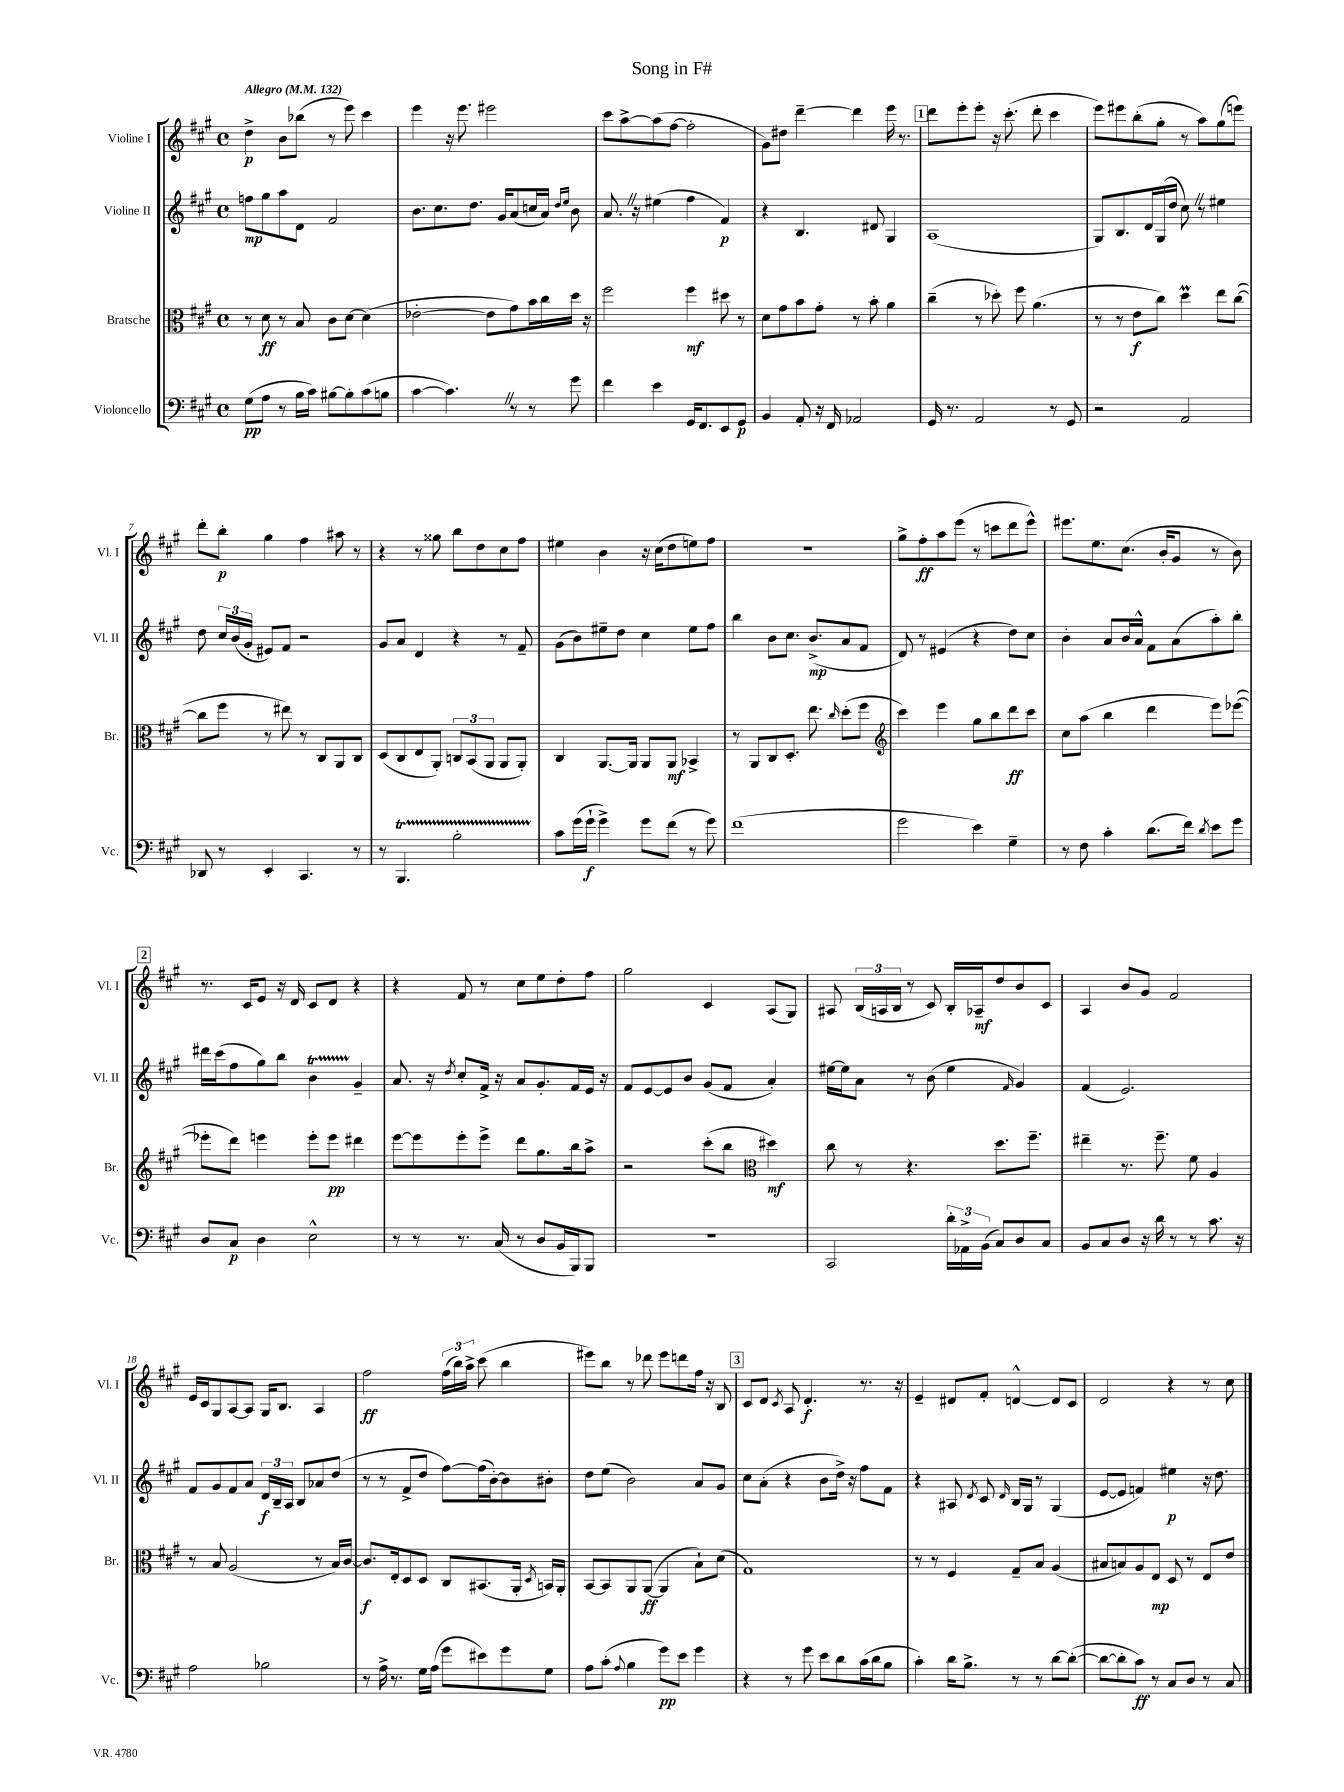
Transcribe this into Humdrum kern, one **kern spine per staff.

**kern	**kern	**kern	**kern
*staff4	*staff3	*staff2	*staff1
*clefF4	*clefC3	*clefG2	*clefG2
*k[f#c#g#]	*k[f#c#g#]	*k[f#c#g#]	*k[f#c#g#]
*M4/4	*M4/4	*M4/4	*M4/4
*met(c)	*met(c)	*met(c)	*met(c)
*MM132	*MM132	*MM132	*MM132
(8G#\L	8r	8ff\L	4dd^\
8A\J	8d\	8gg#\	.
8r	8r	8aa\	8b\L
16B\LL	8B/	8d\J	(8bb-\J
16c#\JJ)	.	.	.
[8B#\L	8c#\L	2f#/	8r
8B#'\]	[8d\J	.	8eee\)
(8c#\	(4d\]	.	4ccc#\
8B\J	.	.	.
=	=	=	=
[4c#\	[2e-'\	8.b\L	4eee\
.	.	8.cc#\	.
4.c#\])	.	.	16r
.	.	.	8.eee\
.	.	8.dd\J	.
.	8e-\]L	.	2eee#\
.	.	16g#/LK	.
8r	8g#\)	(8a/	.
8r	16b\L	16cc/L	.
.	16cc#\	16a/JJ)	.
.	.	16qqdd/LL	.
.	.	16qqee/JJ	.
8g#\	16dd\JJ	8b\	.
.	16r	.	.
=	=	=	=
4f#\	2ff#\	8.a/	8ccc#\L
.	.	.	[8aa^\
.	.	16r	.
4e\	.	(4ee#\	(8aa\]
.	.	.	[8ff#\J
16GG#/LK	4ff#\	4ff#\	2ff#'\]
8.FF#/	.	.	.
8EE/	8dd#\	4f#/)	.
8GG#/J	8r	.	.
=	=	=	=
4BB/	8d\L	4r	8g#\L)
.	8g#\	.	8dd#\J
8AA'/	8b\	4.B/	[4ddd~\
16r	8g#'\J	.	.
16FF#/	.	.	.
2AA-/	8r	.	4ddd\]
.	8b'\	8d#/	.
.	4a\	4G#/	16eee\
.	.	.	8.r
=	=	=	=
16GG#/	(4cc#~\	(1A	8ddd\L
8.r	.	.	.
.	.	.	8eee'\
2AA/	8r	.	8eee'\J
.	8dd-'\)	.	16r
.	.	.	(8.ccc#'\
.	8ff#\	.	.
.	(4.a\	.	8ddd'\
8r	.	.	4ccc#\
8GG#/	.	.	.
=	=	=	=
2r	8r	8G#/L)	8eee\L)
.	8r	8.B/	8eee#\
.	8e\L	.	(8bb'\
.	.	16d/L	.
.	8cc#\J)	(16G#/	8gg#'\J
.	.	16dd/JJ	.
2AA/	4dd\	8cc#\)	8r
.	.	8r	8aa\L)
.	8ee\L	4ee#\	(8gg#\
.	([8cc#\J	.	8eee\J)
=	=	=	=
8DD-/	8cc#\]L	8dd\	8ddd'\L
8r	8ff#\J	24cc#/LL	8bb'\J
.	.	(24b/	.
.	.	24g#'/JJ	.
4EE'/	8r	8e#/L)	4gg#\
.	8ee#\)	8f#/J	.
4.CC#/	8r	2r	4ff#\
.	8C#/L	.	.
.	8AA/	.	8aa#\
8r	8C#/J	.	8r
=	=	=	=
8r	(8D/L	8g#/L	4r
4.BBB/	8C#/	8a/J	.
.	8E/	4d/	8r
.	8AA'/J)	.	8gg##\
2B'\	12C/L	4r	8bb\L
.	(12BB/	.	.
.	.	.	8dd\
.	12AA/J	.	.
.	8AA/L	8r	8cc#\
.	8AA'/J)	8f#~/	8ff#\J
=	=	=	=
8c#\L	4C#/	(8g#\L	4ee#\
(16g#\L	.	8b\)	.
16g#`\JJ	.	.	.
4g#^\)	[8.AA/L	8ee#~\	4b\
.	.	8dd\J	.
.	16AA/]Jk	.	.
8g#\L	8AA/L	4cc#\	16r
.	.	.	(16cc#\LK
(8f#\J	8AA/J	.	8dd\
8r	4BB-^/	8ee#\L	8ee\)
8g#\)	.	8ff#\J	8ff#\J
=	=	=	=
(1f#	8r	4bb\	1r
.	8AA/L	.	.
.	8C#/	8b\L	.
.	8.D'/J	8.cc#\J	.
.	8.ee\	(8.b^/L	.
.	16qqcc#/	.	.
.	(8dd'\L	8a/	.
.	8ff#\J	8f#/J	.
=	=	=	=
*	*clefG2	*	*
2g#\	4ccc#\)	8d/)	8gg#^\L
.	.	8r	8ff#'\
.	4eee\	(4e#/	8aa\
.	.	.	(8eee\J
4e\)	8gg#\L	4r	8r
.	8bb\	.	8ccc\L
4G#~\	8ddd\	8dd\L)	8ddd\
.	8ccc#\J	8cc#\J	8eee^^\J)
=	=	=	=
8r	8cc#\L	4b'\	8.eee#\L
8F#\	(8aa\J	.	.
.	.	.	8.ee\
4c#'\	4bb\	8a/L	.
.	.	16b/L	(8.cc#\J
.	.	16a^^/JJ	.
(8.d\L	4ddd\	8f#\L	.
.	.	.	16b'/LK
.	.	(8a\	8g#/J
16f#\Jk)	.	.	.
8qd/	.	.	.
8e\L	8eee\L)	8aa'\)	8r
8g#\J	([8eee-\J	8bb'\J	8b\)
=	=	=	=
8D/L	8eee-'\]L	16ddd#\LL	8.r
.	.	(16ccc#\J	.
8C#/J	8ddd\J)	8ff#\	.
.	.	.	16c#/LK
4D\	4eee\	8gg#\)	8e/J
.	.	8bb\J	16r
.	.	.	16d/
2E^^\	8eee'\L	4b\	8c#/L
.	8eee\J	.	8d/J
.	4ddd#\	4g#~/	4r
=	=	=	=
8r	[8eee\L	8.a/	4r
8r	8eee\]	.	.
.	.	16r	.
.	.	8qdd/	.
8.r	8eee'\	8cc#'/L	8f#/
.	8eee^\J	16f#^/Jk	8r
(16C#/	.	16r	.
8r	8ddd\L	8a/L	8cc#\L
8D/L	8.gg#\	8.g#'/	8ee\
16BB/L	.	.	8dd'\
16BBB/J)	16bb\k	16f#/L	.
8BBB/J	8aa^\J	16e/JJ	8ff#\J
.	.	16r	.
=	=	=	=
1r	2r	8f#/L	2gg#\
.	.	[8e/	.
.	.	8e/]	.
.	.	8b/J	.
.	(8ccc#'\L	(8g#/L	4c#/
.	8bb\J	8f#/J	.
*	*clefC3	*	*
.	4dd#\)	4a'/)	(8A/L
.	.	.	8G#/J)
=	=	=	=
2CC#/	8cc#\	[16ee#\LL	8A#/
.	.	16ee#\]J	.
.	8r	8a\J	(24B/LL
.	.	.	24A/
.	.	.	24B/JJ
.	4.r	8r	8r
.	.	(8b\	8c#/)
24d'\LL	.	4ee#\	16B'/LL
24AA-^\	.	.	.
.	.	.	16A-~/J
(24BB\JJ	.	.	.
8C#/L)	8.dd\L	.	8dd/
.	.	16qqf#/	.
8D/	.	4g#/)	8b/
.	8.ff#~\J	.	.
8C#/J	.	.	8c#/J
=	=	=	=
8BB/L	4ee#~\	(4f#/	4A/
8C#/	.	.	.
8D/J	8.r	2.e/)	8b/L
16r	.	.	8g#/J
16d\	8.ff#~\	.	.
8r	.	.	2f#/
8r	8f#\	.	.
8.c#\	4A/	.	.
16r	.	.	.
=	=	=	=
2A\	8r	8f#/L	16e/LL
.	.	.	16c#/J
.	8B/	8g#/	8G#/
.	(2A/	8f#/	[8A/
.	.	8a/J	8A/]J
2B-\	.	24d/LL	16G#/LK
.	.	24B~/	.
.	.	.	8.B/J
.	.	24A/JJ	.
.	.	8B/L	.
.	8r	8a-/	4A/
.	16B/LL)	(8dd/J	.
.	[16c#/JJ	.	.
=	=	=	=
8r	8.c#/]L	8r	2ff#\
16A^\	.	8r	.
8.r	16E'/k	.	.
.	8D/	8f#^/L	.
16G#\LL	8D/J	8dd/J	.
(16A\JJ	.	.	.
8g#\L	8C#/L	[8ff#\L)	(24ff#\LL
.	.	.	24bb\)
.	.	.	24aa^\JJ
8e#\)	(8.BB#/	(16ff#\]L	(8ccc#\
.	.	[16b'\J)	.
8g#\	.	8b\]	4bb\
.	16AA'/Jk	.	.
.	8qD/	.	.
8G#\J	16BB/LL)	8b#'\J	.
.	16AA'/JJ	.	.
=	=	=	=
8A\L	[8BB/L	8dd\L	8eee#\L)
(8c#'\J	8BB/]	(8ee\J	8bb\J
8qqA/	.	.	.
4B\	8AA/	2b\)	8r
.	([8AA/J	.	8ddd-\
8g#\L)	4AA/]	.	8eee#\L
8e\J	.	.	8ddd\
4g#\	8B`\L)	8a/L	16ff#\Jk
.	.	.	16r
.	(8d\J	8g#/J	8B/
=	=	=	=
4r	1G#)	8cc#\L	8c#/L
.	.	(8a'\J	8d/J
.	.	.	8qc#/
8r	.	4r	8A/
8g#\	.	.	4.d'/
8e\L	.	8b\L	.
8d\	.	16dd^\Jk)	.
.	.	16r	.
(16c#\L	.	8ff#\L	8.r
16d\J	.	.	.
8B\J	.	8f#\J	.
.	.	.	16r
=	=	=	=
4c#'\)	8r	4r	4e~/
.	8r	.	.
16d\LK	4F#/	8A#/	8d#/L
8.B^\J	.	.	.
.	.	8qd/	.
.	.	8c#/	8f#'/J
.	.	16qqd/	.
8r	8G#~/L	16B/LL	[4d^^/
.	.	16G#/JJ	.
8r	8B/J	8r	.
[8d\L	(4A/	(4G#/	8d/]L
(8d'\_J	.	.	8c#/J
=	=	=	=
8d\_L	8B#/L	[8e/L	2d/
8d'\]	8B/)	8e/]J	.
8c#\J)	8A/	4f/)	.
8r	8E/J	.	.
8C#/L	8D/	4ee#\	4r
8D/J	8r	.	.
8r	8E/L	16r	8r
.	.	8.dd\	.
8C#/	8e/J	.	8cc#\
==	==	==	==
*-	*-	*-	*-
